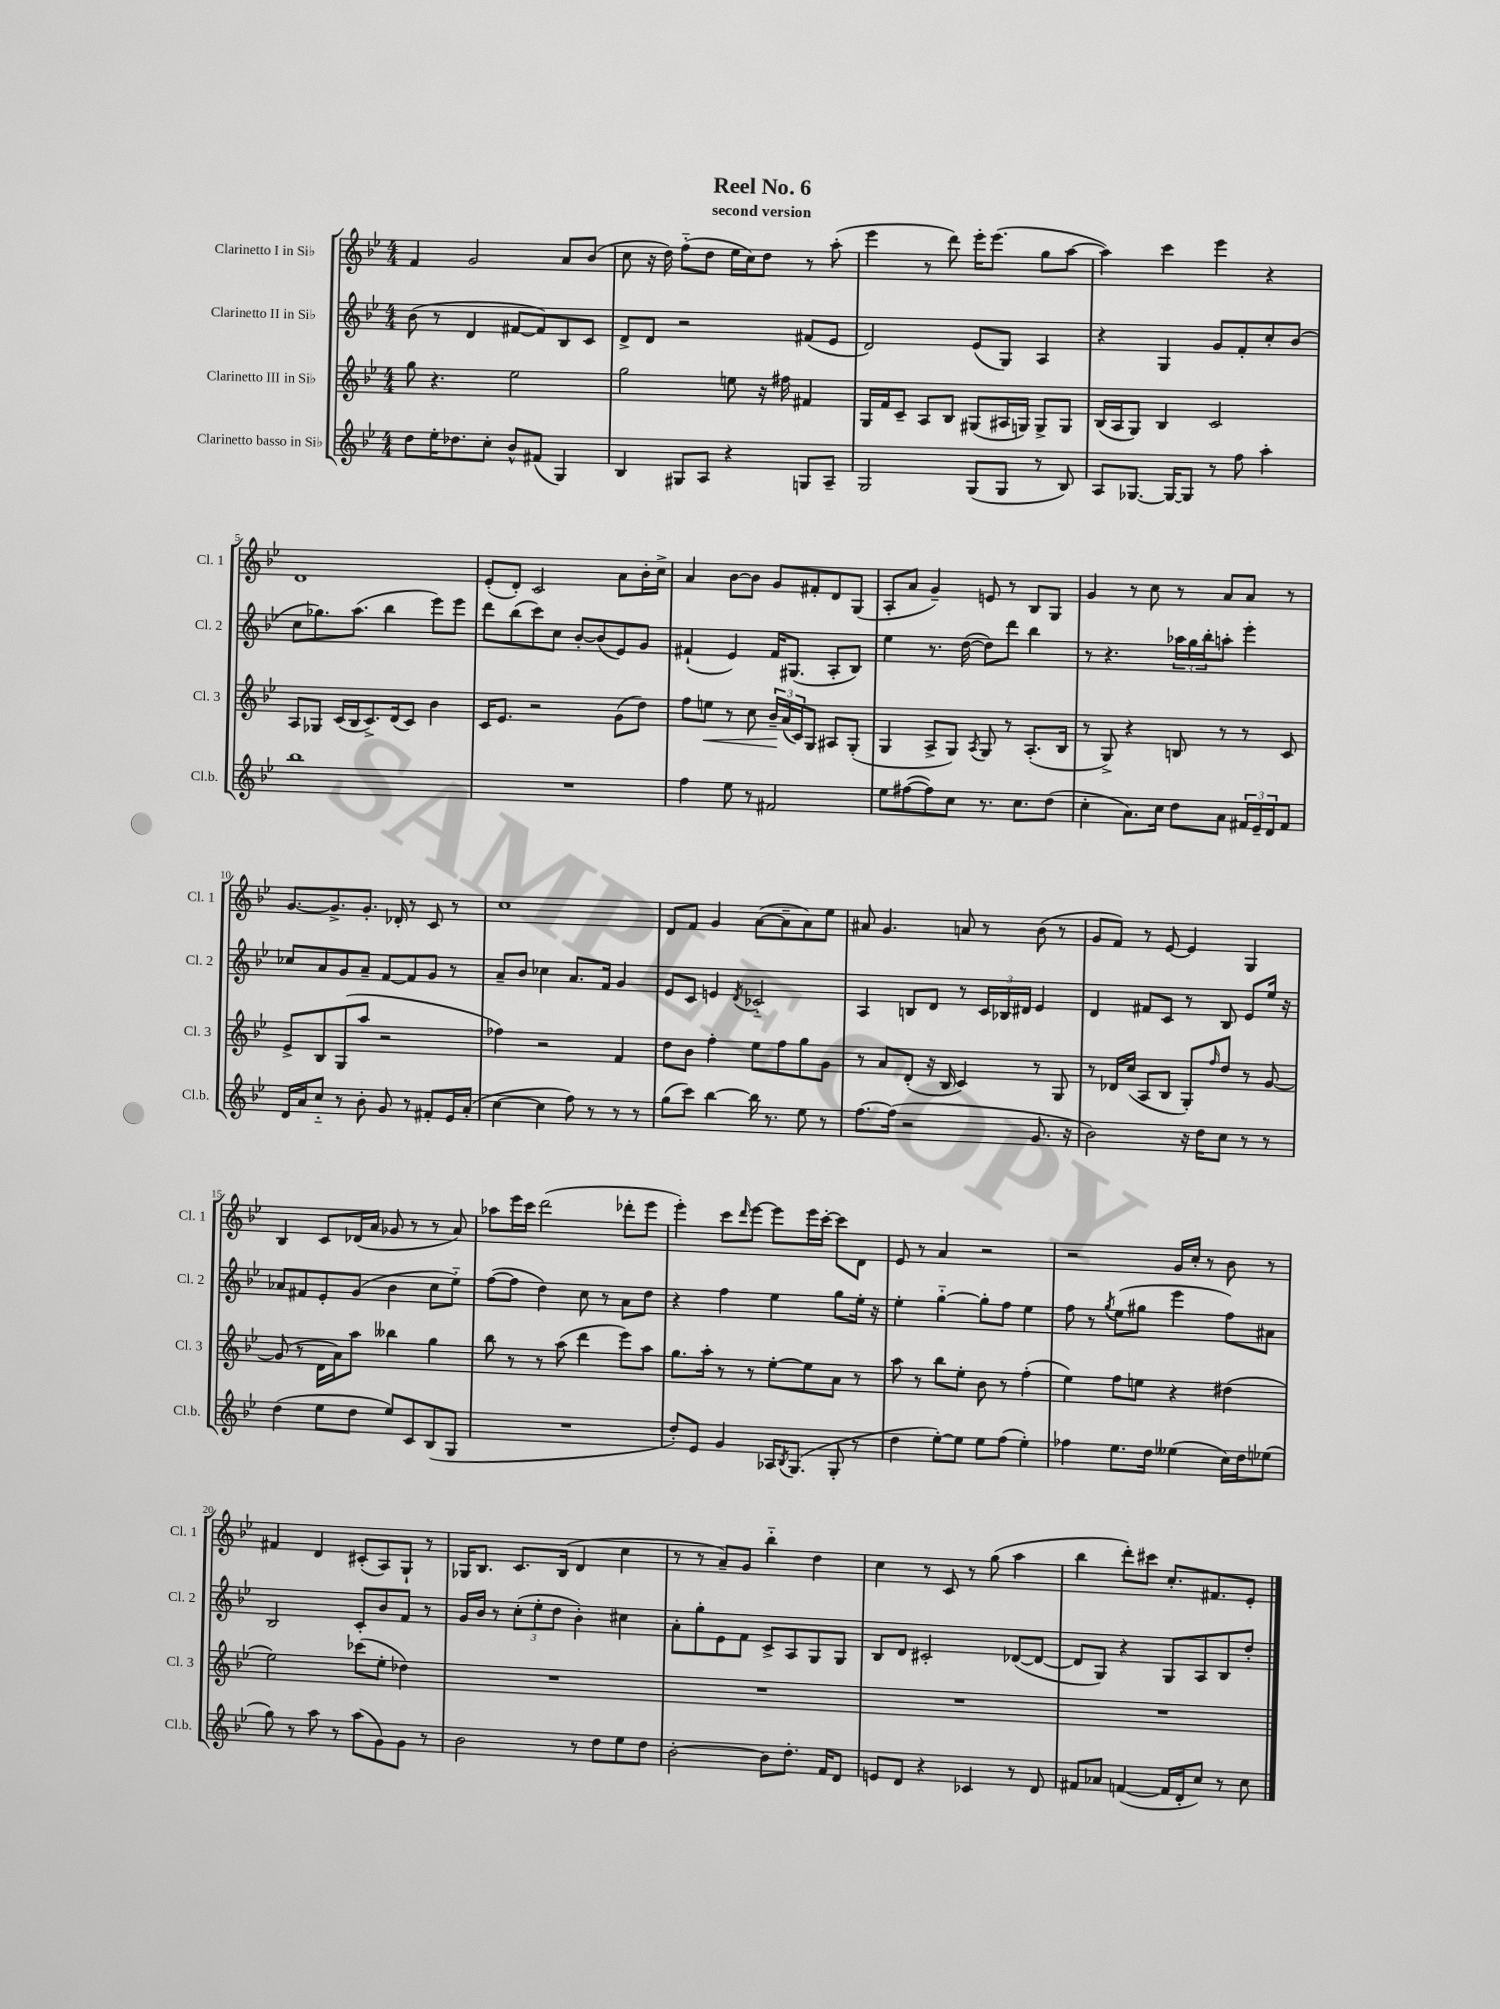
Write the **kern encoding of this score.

**kern	**kern	**kern	**kern
*staff4	*staff3	*staff2	*staff1
*clefG2	*clefG2	*clefG2	*clefG2
*k[b-e-]	*k[b-e-]	*k[b-e-]	*k[b-e-]
*M4/4	*M4/4	*M4/4	*M4/4
8dd	8gg	(8b-	4f
16ee-'	4.r	8r	.
8.dd-	.	.	.
.	.	4d	2g
8cc'	.	.	.
8b-^^	2ee-	[8f#	.
(8f#	.	8f#])	.
4G)	.	8B-	8a
.	.	8c	(8b-
=	=	=	=
4B-	2gg	8d^	8cc
.	.	8d	16r
.	.	.	16dd)
8G#	.	2r	(8ff'~
8A	.	.	8dd
4r	8ee	.	16ee-
.	.	.	16cc)
.	16r	.	8dd
.	16ff#	.	.
8G	4f#	(8f#	8r
8A~	.	8e-	(8aa'
=	=	=	=
2G	16G	2d)	4eee-
.	16f	.	.
.	8c~	.	.
.	8A	.	8r
.	8B-	.	8ddd)
(8G	(8G#	(8e-	16eee-'
.	.	.	(8.eee-
8G	16A#	8G)	.
.	16G)	.	.
8r	8G^	4A	8gg
8B-)	8G	.	[8aa
=	=	=	=
8A	(16B-	4r	4aa])
.	16A	.	.
[8.G-	8G)	.	.
.	4B-	4G	4ccc
16G-_	.	.	.
8G-]	.	.	.
8r	2c	8g	4eee-
8ff	.	8f'	.
4aa'	.	8cc'	4r
.	.	(8b-	.
=	=	=	=
1bb-	8A	8cc	1d
.	8G-	8.gg-)	.
.	(16c	.	.
.	16B-	(8.aa	.
.	8.c^)	.	.
.	.	4bb-	.
.	(16d	.	.
.	8c)	.	.
.	4b-	8eee-)	.
.	.	8eee-	.
=	=	=	=
1r	16c	8ddd	(8e-'
.	8.e-	.	.
.	.	(8bb-	8d')
.	2r	8ccc)	2c
.	.	8cc	.
.	.	[8b-'	.
.	.	(8b-]	.
.	(8g	8e-)	8a
.	8dd)	8g	16b-'
.	.	.	16cc^
=	=	=	=
4ff	8ff	(4f#`	4a
.	8ee	.	.
8ee-	8r	4e-)	[8b-
8r	8cc	.	8b-]
2f#	24b-~	16f#	8g
.	(24a	.	.
.	.	(8.G#	.
.	24c)	.	.
.	8G	.	8f#'
.	8A#	8A'	8d
.	(8G'	8B-)	(8G
=	=	=	=
8ee-	4G	4ee-	8A'
([8ff#	.	.	8a
8ff#])	8A^	8.r	4g~)
8cc	8G)	.	.
.	.	([16dd	.
.	8qA	.	.
8.r	8G	8dd])	8e
.	8r	8ddd	8r
8.cc	.	.	.
.	(8.A'	4bb-	8B-
(8dd	.	.	8G
.	16B-	.	.
=	=	=	=
4cc'	8r	8r	4g
.	8G^)	4.r	.
8.a)	4r	.	8r
.	.	.	8cc
16cc	.	.	.
8dd	8B	24aa-	8r
.	.	24gg	.
.	.	24bb-'	.
8a	8r	8aa'	8a
24f#	8r	4eee-'	8a
24e-~	.	.	.
24d	.	.	.
8f#	8c	.	8r
=	=	=	=
16d	8e-^	8cc-	[8.g
16a	.	.	.
8cc'~	8B-	8a	.
.	.	.	8.g^]
8r	(8G	8g	.
8b-'	8aa	8a~	8.g'
8g	2r	[8f	.
.	.	.	16d-'
8r	.	8f]	8r
8f#'	.	8g	8c
16e-	.	8r	8r
(16a'	.	.	.
=	=	=	=
[4cc	4ff-)	8a~	1cc
.	.	8b-	.
4cc]	2r	4cc-	.
8ff)	.	8.a	.
8r	.	.	.
.	.	16f	.
8r	4f	4g	.
8r	.	.	.
=	=	=	=
(8gg	8dd	8e-	8d
8ccc)	8b-	8c	8f
[4bb-	4ff'	4e	4g
.	.	8qd	.
16bb-]	8ee-	2c-'~	([8a
8.r	.	.	.
.	8ff	.	8a~]
8ee-	8gg	.	8a)
8r	8g	.	8ee-
=	=	=	=
[8.ff	8r	4A	8a#
.	8a	.	4.g
(16ff]	.	.	.
2r	(8d'	8B	.
.	16r	8d	.
.	16B-	.	.
.	4c)	8r	8a
.	.	24c	8r
.	.	24B-	.
.	.	24d#	.
8.g	8r	4e-	(8b-
.	8G	.	8r
16r	.	.	.
=	=	=	=
2b-)	8r	4d	8g
.	16d-	.	8f)
.	(16cc	.	.
.	8A	8f#	8r
.	8B-	8c	[8e-
16r	8G')	8r	4e-]
16dd	.	.	.
.	16qqff	.	.
8cc	8dd	8B-	.
8r	8r	8e-	4G
8r	[8g	16ee-	.
.	.	16r	.
=	=	=	=
(4dd	(8g]	8a-	4B-
.	8r	8f#	.
8ee-	16d	8e-'	8c
.	16a)	.	.
8dd	8aa	(8g	(16d-
.	.	.	16a
8ee-)	4bb--	4b-	8g-
8c	.	.	8r
(8B-	4gg	8cc	8r
8G	.	8ee-'~)	8a)
=	=	=	=
1r	8bb-	([8ff	8aa-
.	8r	8ff]	16eee-
.	.	.	16ccc
.	8r	4dd)	(2ddd
.	(8aa	.	.
.	4ddd	8cc	.
.	.	8r	.
.	8eee-)	8a	8ddd-'
.	8aa	8dd	8eee-
=	=	=	=
8dd')	8.gg	4r	4eee-')
8e-	.	.	.
.	16aa'	.	.
4g	8r	4ff	8ccc
.	.	.	16qqddd
.	8r	.	[8eee-
16A-	[8ee-'	4ee-	8eee-]
8qB-	.	.	.
(8.G	.	.	.
.	8ee-]	.	16eee-
.	.	.	[16ccc'
8G'	8a	8gg	8ccc]
8r	8r	16ee-'	8d
.	.	16r	.
=	=	=	=
4dd	8aa	4ee-'	8e-
.	8r	.	8r
[8ee-')	8bb-	[4gg'~	4a
8ee-]	8ee-'	.	.
8ee-	8b-	8gg']	2r
(8ff	8r	8ff	.
4ee-')	(4ff'	4ee-	.
=	=	=	=
4ff-	4ee-)	8ff	2r
.	.	8r	.
.	.	8qgg	.
8.ee-	8ff	(8ee-	.
.	8ee	8gg#	.
16dd	.	.	.
(4ee--	4r	4eee-	16g
.	.	.	16cc'
.	.	.	8r
16cc)	(4dd#	8ff)	8b-
16dd	.	.	.
(8ee-	.	8a#	8r
=	=	=	=
8gg)	2ee-)	2B-	4f#
8r	.	.	.
8aa	.	.	4d
8r	.	.	.
(8aa	(8ccc-	8c'	(8c#'
8g)	8ee-'	8b-	8A)
8g	4dd-)	8f	8G`
8r	.	8r	8r
=	=	=	=
2b-	1r	16g	16G-
.	.	16b-	8.B-
.	.	8r	.
.	.	(12cc'	8.c
.	.	12ee-'	.
.	.	12dd	.
.	.	.	(16B-
8r	.	4b-')	4d
8dd	.	.	.
8ee-	.	4cc#	4cc
8dd	.	.	.
=	=	=	=
[2b-'	1r	8a'	8r
.	.	8gg'	8r
.	.	8e-	8a~)
.	.	8f	8g
8b-]	.	8c^	4bb-'~
8.dd'	.	8A	.
.	.	8G	4dd
16f	.	.	.
8d	.	8G	.
=	=	=	=
8e	1r	8B-	4cc
8d	.	8d	.
4r	.	2c#'	8r
.	.	.	8c
4c-	.	.	8r
.	.	.	(8gg
8r	.	([8d-	4aa
8d	.	8d-_	.
=	=	=	=
8f#	1r	8d-]	4bb-
8a-	.	8G)	.
([4f	.	4r	8ddd')
.	.	.	8ccc#
16f]	.	8G	8.cc'
16d'	.	.	.
8cc)	.	8A	.
.	.	.	8.f#
8r	.	8B-	.
8cc	.	8dd'	8e-'
==	==	==	==
*-	*-	*-	*-
